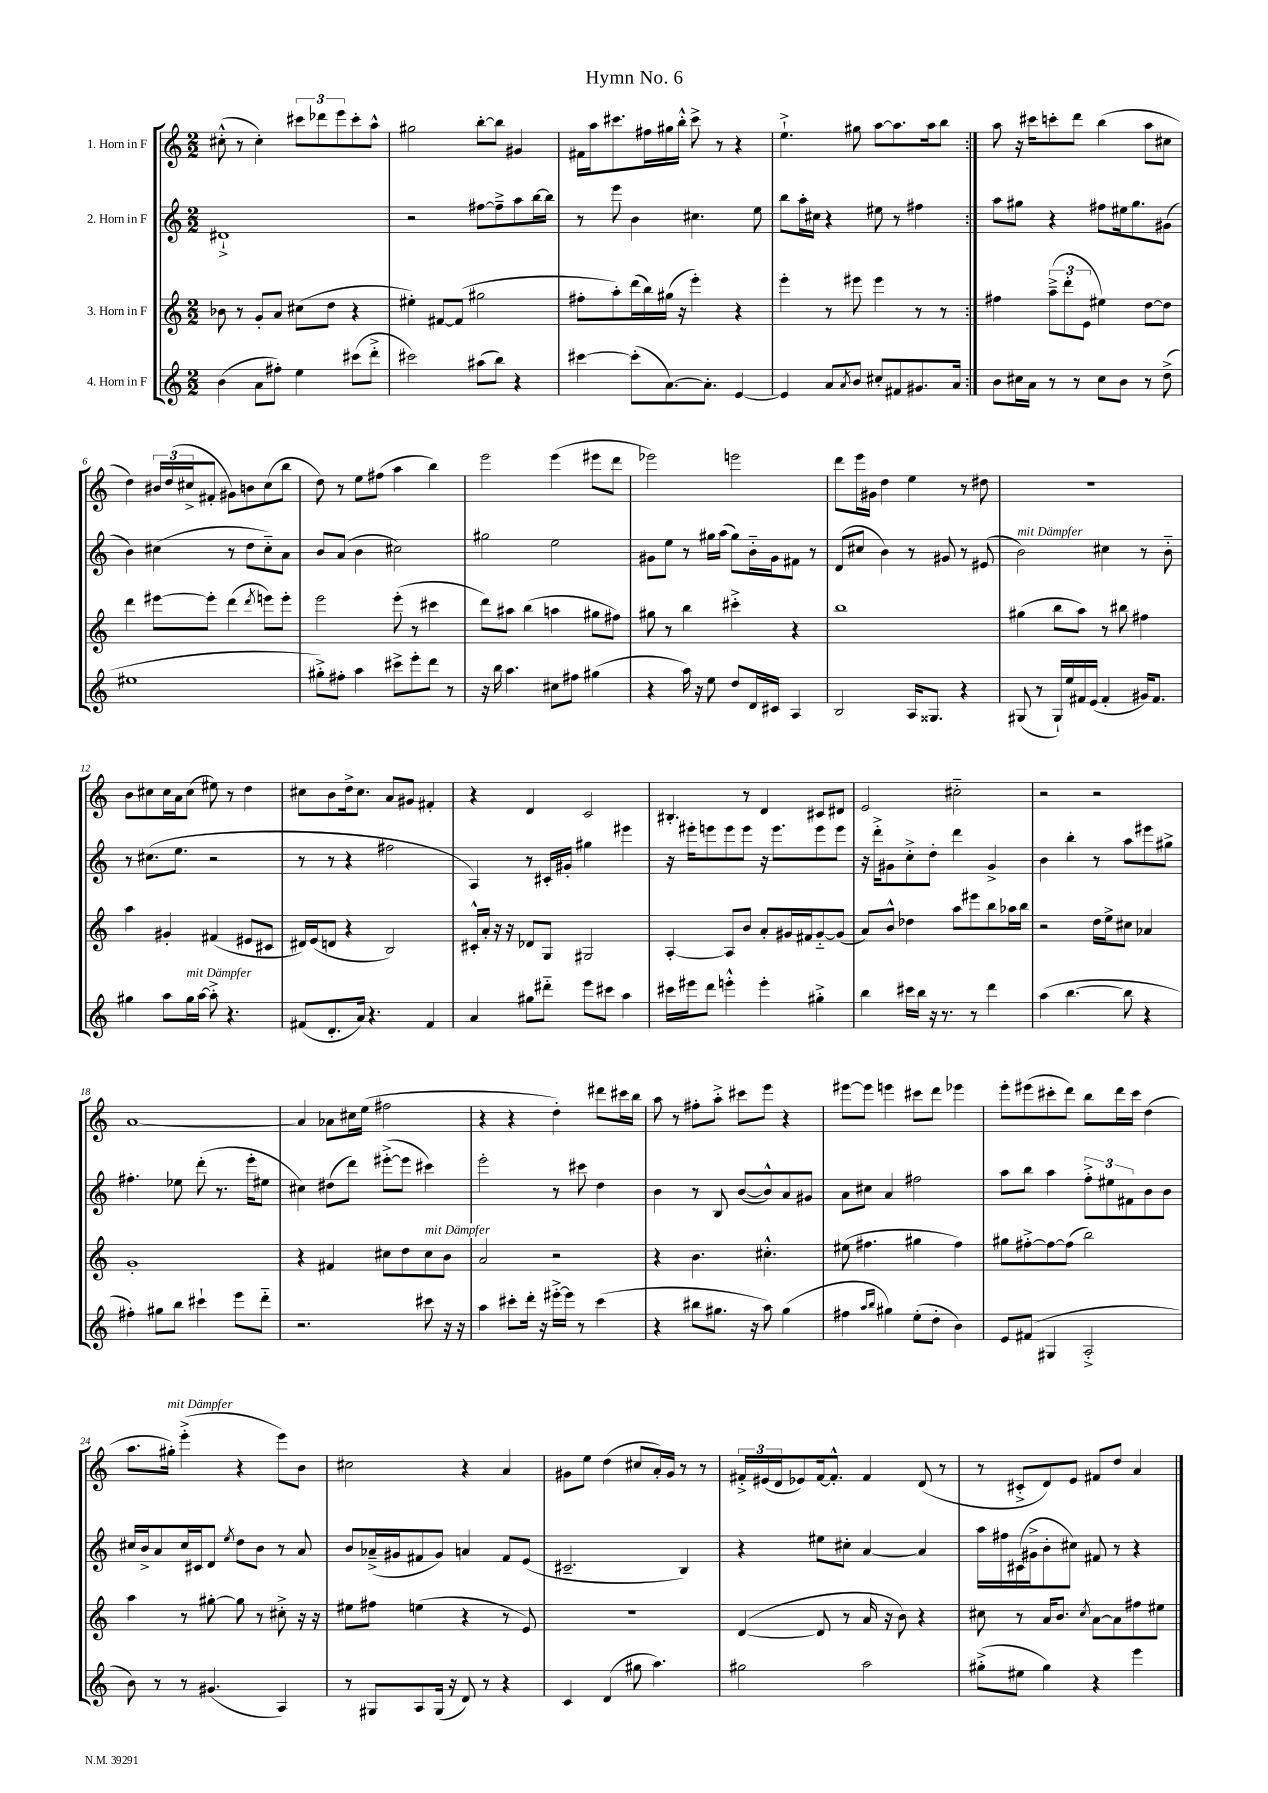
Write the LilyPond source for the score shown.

\header { title = "Hymn No. 6" }
<<
\new StaffGroup <<
\new Staff = "s0" \with { instrumentName = "1. Horn in F" } {
    \clef treble \key c \major \numericTimeSignature \time 2/2
    \repeat volta 2 { cis''8-.-^( r8 cis''4-.) \tuplet 3/2 { cis'''8 des'''8 e'''8 } cis'''8-. a''8-^ |
    gis''2 b''8~-. b''8 gis'4 |
    fis'16 a''16 cis'''8. fis''16 gis''16 b''16-.-^ cis'''8-> r8 r4 |
    e''4.-!-> gis''8 a''8~ a''8. a''16 b''8 | }
    a''8 r16 cis'''16 c'''8-. d'''8 b''4( a''8 cis''8 |
    d''4) \tuplet 3/2 { bis'16 d''16( cis''16-> } fis'8-. gis'8) b'8 cis''8( b''8 |
    d''8) r8 e''8 fis''8( a''4 b''4) |
    e'''2 e'''4( eis'''8 d'''8 |
    ees'''2) e'''2 |
    d'''8 e'''16 gis'16 d''4 e''4 r8 dis''8 |
    R1 |
    b'8 cis''8 cis''16 a'16 cis''8( eis''8) r8 d''4 |
    cis''8 b'8 d''16-> cis''8. a'8 gis'8 fis'4-. |
    r4 d'4 c'2 |
    bis4.-. r8 d'4 cis'8 dis'8 |
    e'2 cis''2-_ |
    r2 r2 |
    a'1~ |
    a'4 aes'8 cis''16 e''16( fis''2 |
    r4 r4 d''4-.) dis'''8 cis'''16 b''16 |
    a''8 r8 fis''8-. a''8-.-> cis'''8 e'''8 r4 |
    eis'''8~ eis'''8 e'''4 cis'''8 d'''8 ees'''4 |
    e'''8-. eis'''8( cis'''8-. d'''8) b''8 d'''16 cis'''16 d''4( |
    a''8. gis''16-.^\markup { \italic "mit Dämpfer" }) e'''4-.->( r4 e'''8) b'8 |
    cis''2 r4 a'4 |
    gis'8 e''8 d''4( cis''8 a'16-.) gis'16 r8 r8 |
    \tuplet 3/2 { fis'16-.-> eis'16( d'16 } ees'8) fis'16~ fis'8.-.-^ fis'4 d'8( r8 |
    r8 cis'8-.-> d'8) e'8 fis'8 d''8 a'4 \bar "|." |
}
\new Staff = "s1" \with { instrumentName = "2. Horn in F" } {
    \clef treble \key c \major \numericTimeSignature \time 2/2
    \repeat volta 2 { dis'1-!-> |
    r2 fis''8~ fis''8---> a''8 b''16~ b''16 |
    r8 e'''8 b'4 cis''4. e''8 |
    b''8 a''16-. cis''16 r4 eis''8 r8 fis''4 | }
    a''8 gis''8 r4 fis''8 eis''16 gis''8. gis'8( |
    b'4) cis''4( r8 d''8 cis''8-_) a'8 |
    b'8 a'8( b'4 cis''2) |
    gis''2 e''2 |
    gis'8 e''8 r8 gis''16 a''16( gis''8) b'16-_ gis'16 fis'8 r8 |
    d'8( cis''8 b'4) r8 gis'8 r8 eis'8( |
    b'2^\markup { \italic "mit Dämpfer" }) cis''4 r8 b'8-_ |
    r8 cis''8.( e''8. r2 |
    r8 r8 r4 fis''2 |
    a4) r8 cis'16-. gis'16-. gis''4 eis'''4 |
    r16 eis'''16-. e'''8 e'''8 e'''8 r16 e'''8. e'''8 e'''8 |
    r16 d'''16-.-> gis'8 c''8-.-> d''8-. d'''4 gis'4-> |
    b'4 b''4-. r8 a''8 eis'''8 gis''8-> |
    fis''4.-. ees''8 d'''8-.( r8. e'''16-. eis''8 |
    cis''4) dis''8( d'''8) eis'''8~-.->( eis'''8 cis'''4) |
    e'''2-. r8 cis'''8 d''4 |
    b'4 r8 b8 b'8~( b'8-^) a'8 gis'8 |
    a'8 cis''8 a'4 fis''2 |
    a''8 b''8 a''4 \tuplet 3/2 { f''8-.-> eis''8 fis'8 } b'8 b'8 |
    cis''16 b'16-> a'8 cis''16 cis'16 d'8 \acciaccatura { e''8 } d''8 b'8 r8 a'8 |
    b'8 aes'16--->( gis'16 fis'8 gis'8) a'4 fis'8 e'8( |
    cis'2.-- b4) |
    r4 eis''8 cis''8-. a'4~ a'4 |
    a''16 fis''16 cis'16( gis'16-> b'8-. cis''8) fis'8 r8 r4 \bar "|." |
}
\new Staff = "s2" \with { instrumentName = "3. Horn in F" } {
    \clef treble \key c \major \numericTimeSignature \time 2/2
    \repeat volta 2 { bes'8 r8 g'8-. a'8 cis''8( d''8 r4 |
    eis''4-.) fis'8~ fis'8( gis''2 |
    fis''8-. a''8-.) d'''16( b''16) gis''16( r16 e'''4-.) r4 |
    e'''4-. r8 eis'''8 eis'''4 r8 r8 | }
    fis''4 \tuplet 3/2 { a''8--->( d'''8-. e'8 } eis''4) d''8~ d''8 |
    d'''4 eis'''8~ eis'''8-. d'''4( \acciaccatura { d'''8 } e'''8) e'''8-. |
    e'''2 e'''8-.( r8 cis'''4 |
    d'''8) ais''8 b''4( a''4 gis''8 fis''8) |
    gis''8 r8 b''4 cis'''4-.-> r4 |
    b''1 |
    gis''4( b''8 a''8) r8 bis''8 fis''4 |
    a''4 gis'4-. fis'4( eis'8 cis'8 |
    dis'16) e'16( d'8 r4 b2) |
    cis'16-.-^ a'16-. r16 r16 des'8 g8 gis2 |
    a4~-. a8 b'8 a'8-. gis'16 fis'16 gis'8~-_ gis'8( |
    a'8) b'8-^ des''4 a''8 eis'''8 b''8 aes''16 b''16 |
    r2 d''16 e''16-> cis''8 aes'4 |
    g'1-. |
    r4 fis'4 cis''8 d''8 cis''8^\markup { \italic "mit Dämpfer" } b'8 |
    a'2 r2 |
    r4 b'4. cis''4.-.-^ |
    eis''8( fis''4. gis''4 fis''4) |
    gis''8 fis''8~-.-> fis''8~ fis''8( b''2) |
    a''4 r8 gis''8~-. gis''8 r8 cis''8-.-> r16 r16 |
    eis''8 fis''8 e''4( r4 r8 e'8) |
    R1 |
    d'4~( d'8 r8 a'16 r16 b'8) r4 |
    cis''8 r8 a'16 b'8. \acciaccatura { cis''8 } a'8~ a'8 fis''8 eis''8 \bar "|." |
}
\new Staff = "s3" \with { instrumentName = "4. Horn in F" } {
    \clef treble \key c \major \numericTimeSignature \time 2/2
    \repeat volta 2 { b'4( a'8 fis''8-.) e''4 cis'''8( d'''8-.-> |
    cis'''2) ais''8( b''8) r4 |
    cis'''4~ cis'''8-.( a'8.~) a'8.-. e'4~ |
    e'4 a'8 \acciaccatura { a'8 } b'8 cis''8-. fis'8 gis'8. a'16 | }
    b'8 cis''16 a'16 r8 r8 cis''8 b'8 r8 d''8->( |
    eis''1 |
    gis''8-.->) fis''8-. a''4 cis'''8-> e'''8-. d'''8 r8 |
    r16 b''16 a''4. cis''8 fis''8 gis''4( |
    r4 a''16) r16 e''8 d''8 d'16 cis'16 a4 |
    b2 a16 gisis8. r4 |
    gis8( r8 gis16-!) e''16 fis'16 e'16( fis'4-. gis'16) fis'8. |
    gis''4 a''8 gis''16^\markup { \italic "mit Dämpfer" } a''16~ a''8-.-> r4. |
    fis'8( d'8.-. a'16) r4. fis'4 |
    a'4 gis''8 dis'''8-_ e'''8 cis'''8 a''4 |
    cis'''16 eis'''16 d'''8 e'''4-.-^ e'''4-. gis''4-.-> |
    b''4 cis'''16 b''16 r16 r8. r8 d'''4 |
    a''4( b''4.~ b''8 r4 |
    fis''4-.) gis''8 b''8 cis'''4-! e'''8 d'''8-_ |
    r2. cis'''8 r16 r16 |
    a''4 cis'''8-. d'''16-. r16 eis'''16~-.-> eis'''16 r8 cis'''4( |
    r4 bis''8 gis''8. r16 a''8) gis''4( |
    fis''4 \grace { a''16 b''16 } gis''4) e''8-.( d''8-. b'4) |
    e'8 fis'8( gis4 a2-.-> |
    b'8) r8 r8 gis'4.( a4) |
    r8 gis8 a8 gis16( r16 d'8) r8 r4 |
    c'4 d'4( gis''8 a''4.) |
    gis''2 a''2 |
    gis''8-.->( eis''8 gis''4) r4 e'''4 \bar "|." |
}
>>
>>
